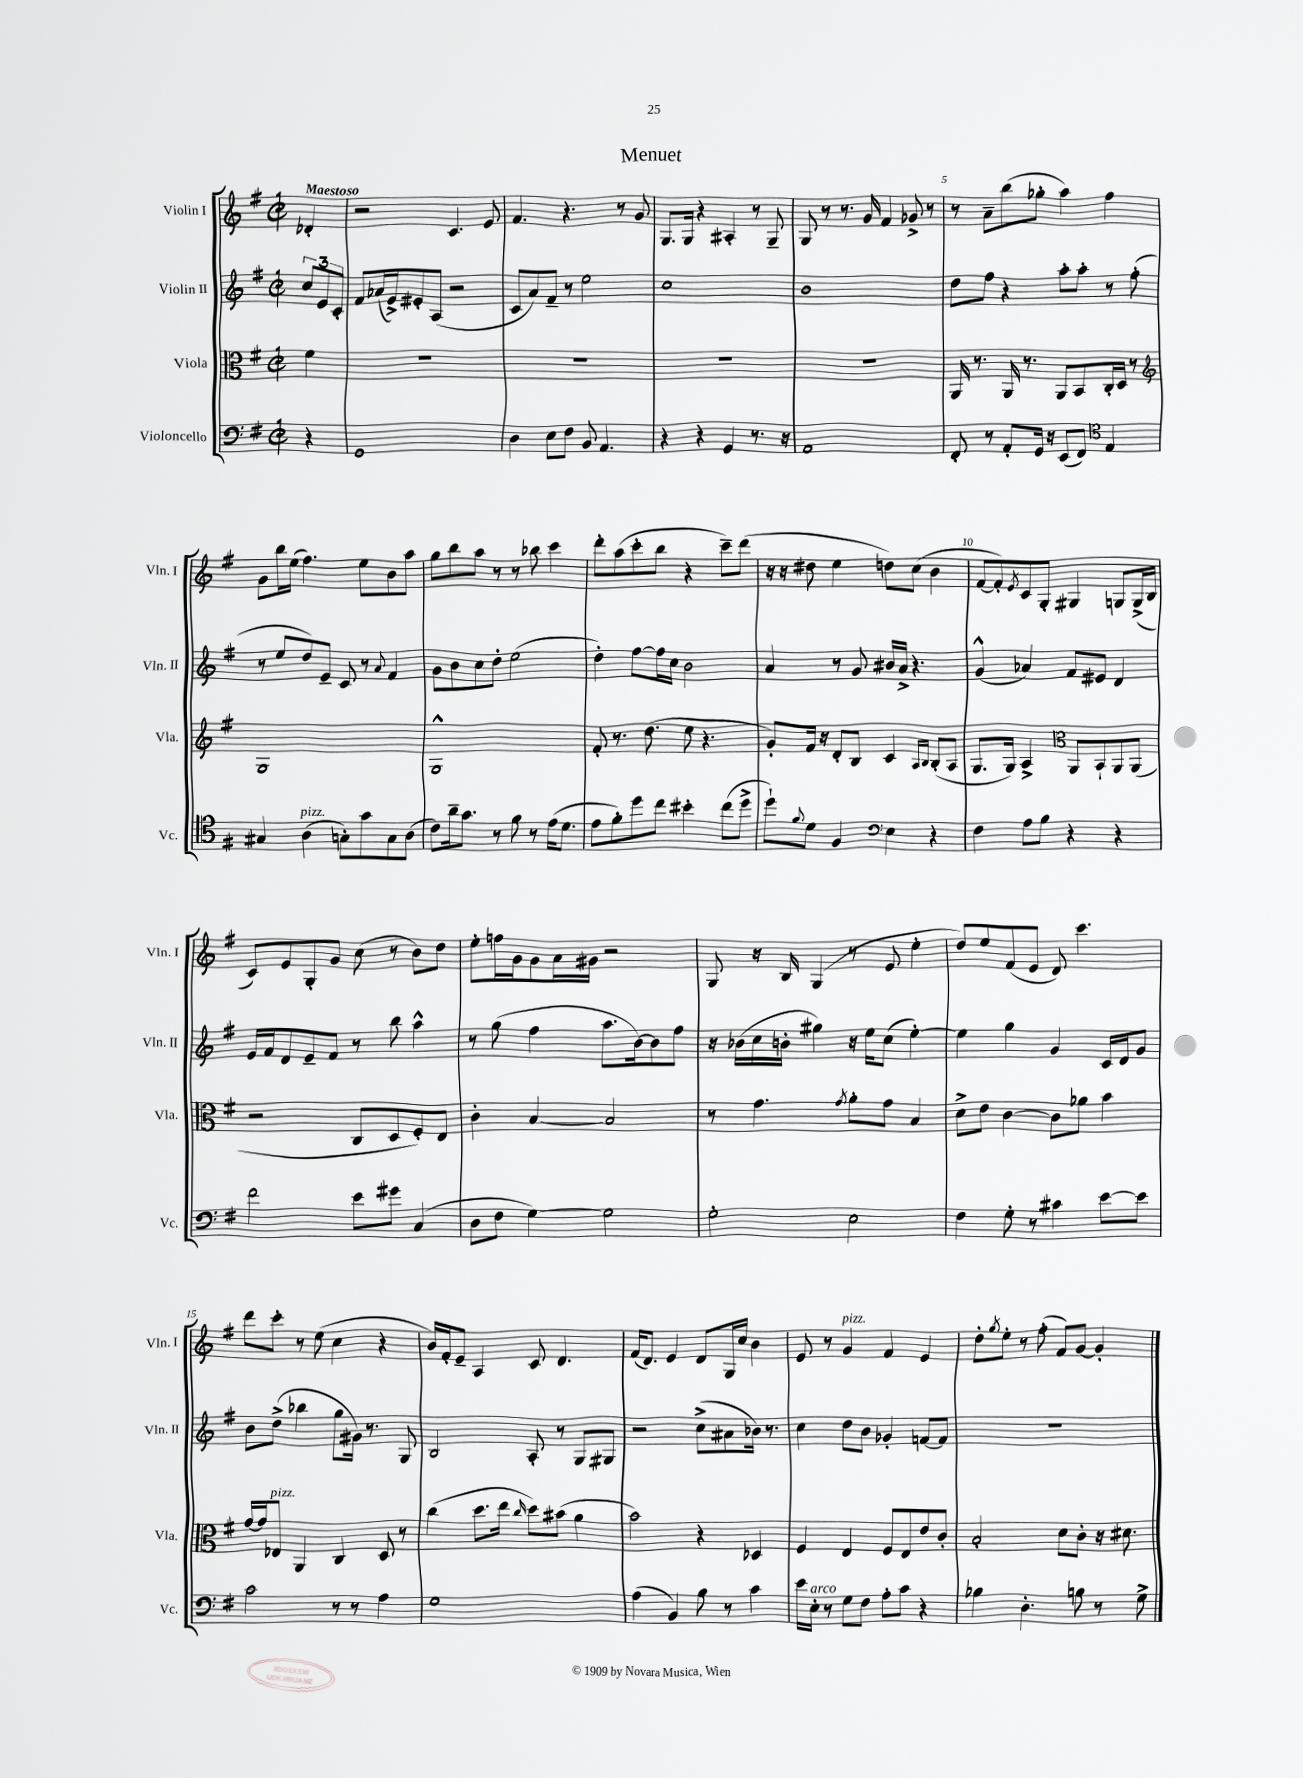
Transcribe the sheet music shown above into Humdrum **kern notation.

**kern	**kern	**kern	**kern
*staff4	*staff3	*staff2	*staff1
*clefF4	*clefC3	*clefG2	*clefG2
*k[f#]	*k[f#]	*k[f#]	*k[f#]
*M2/2	*M2/2	*M2/2	*M2/2
*met(c|)	*met(c|)	*met(c|)	*met(c|)
4r	4f#	12cc	4d-'
.	.	12e	.
.	.	12c'	.
=	=	=	=
1GG	1r	8f#	2r
.	.	(16a-	.
.	.	16e^)	.
.	.	8e#'	.
.	.	(8A	.
.	.	2r	4.c
.	.	.	8e
=	=	=	=
4D	1r	8c	4.f#
.	.	8a)	.
8E	.	8f#~	.
8F#	.	8r	4.r
8BB	.	2ee	.
4.AA	.	.	.
.	.	.	8r
.	.	.	8g
=	=	=	=
4r	1r	1cc	8.G
.	.	.	16G
4r	.	.	4r
4GG	.	.	4A#'
8.r	.	.	8r
.	.	.	8G~
16r	.	.	.
=	=	=	=
1AA	1r	1b	8G
.	.	.	8r
.	.	.	8.r
.	.	.	16g
.	.	.	4f#
.	.	.	8g-^
.	.	.	8r
=	=	=	=
8FF#'	16AA	8dd	8r
.	8.r	.	.
8r	.	8ff#	8a~
8AA'	16AA	4r	(8bb
.	8.r	.	.
16GG	.	.	8gg-'
16r	.	.	.
(8EE	8AA	8aa'	4aa)
8FF#)	8BB	8aa'	.
*clefC4	*	*	*
4E	16C'	8r	4ff#
.	16D	.	.
.	8r	(8ff#'	.
=	=	=	=
*	*clefG2	*	*
4G#	1G	8r	8g
.	.	8ee	16bb
.	.	.	(16ee
(4A	.	8dd)	4.ff#)
.	.	8e~	.
8G')	.	8c	.
8g	.	8r	8ee
.	.	8qqa	.
8G	.	4f#	8b
(8A	.	.	8aa
=	=	=	=
8c)	1G^^	8g	8gg
16a~	.	8b	8bb
8.g	.	.	.
.	.	8cc	8aa
8r	.	8dd'	8r
8f#	.	(2ee	8r
8r	.	.	8bb-
(16e	.	.	4ccc
8.d	.	.	.
=	=	=	=
8e	8f#'	4dd')	8ddd'
8f#')	8.r	.	(8aa
8dd	.	[8ff#	8ccc'
.	(8.dd	.	.
8cc	.	16ff#]	8bb
.	.	16cc	.
4b#'	8ee	2b	4r
.	4.r	.	.
(8cc	.	.	8ccc~)
8dd^	.	.	(8ddd
=	=	=	=
8dd`)	8g')	4a	16r
.	.	.	16r
8qqf#	.	.	.
8d	16f#	.	8dd#
.	16r	.	.
4F#	8d'	8r	4ee
.	8B	8g	.
*clefF4	*	*	*
4E	4c	16b#	8dd)
.	.	16a^	.
.	.	4.r	(8cc
.	16qqA	.	.
.	16qqB	.	.
4r	(8B'	.	4b
.	8A	.	.
=	=	=	=
4F#	8.G	(4g^^	[8f#
.	.	.	8f#'])
.	16G)	.	.
.	.	.	8qe
8A	4A^	4a-)	8c
8B	.	.	8G'
*	*clefC3	*	*
4r	8AA	8f#	4G#
.	8BB`	8e#	.
4r	8AA	4d	8G
.	(8AA	.	(16G^
.	.	.	16B
=	=	=	=
2f#	2r	16e	8c)
.	.	16f#	.
.	.	8d	8e
.	.	8e~	8G'
.	.	8f#	8g
8e	8C	8r	(8cc
8g#	8D	8bb	8r
(4C	8F#')	4aa^^	8b)
.	8E	.	8dd
=	=	=	=
8D	4c'	8r	8ee'
8F#	.	(8gg	16ff
.	.	.	16g
[4G)	[4B	4ff#	8g
.	.	.	16a
.	.	.	16g#
2G]	2B]	8.aa	2r
.	.	[16b)	.
.	.	8b]	.
.	.	8ff#	.
=	=	=	=
2G'	8r	16r	8G
.	.	(16b-	.
.	4.g	16cc	16r
.	.	16b'	16B
.	.	4gg#)	(4G
.	8qg	.	.
2E	8a'	16r	8r
.	.	16ee	.
.	8g	(8cc	8e
.	4B	[4ee')	4ee'
=	=	=	=
4F#	8d^	4ee]	8dd)
.	8e	.	8ee
8G'	[4c	4gg	(8f#
8r	.	.	8e
4c#	8c]	4g	8d)
.	8a-	.	4.ccc
[8e	4b	16c	.
.	.	16d	.
8e]	.	8g	.
=	=	=	=
2c	[16g	8b	8ddd
.	16g]	.	.
.	8E-	(8dd^	8ccc'
.	4AA	4bb-	8r
.	.	.	(8ee
8r	4C	8gg	4cc
8r	.	16g#)	.
.	.	8.r	.
4A	8D	.	4r
.	8r	8G	.
=	=	=	=
1G	(4cc	2B	16b)
.	.	.	16f#'
.	.	.	8e~
.	8.dd	.	4A
.	16ee	.	.
.	16qqcc	.	.
.	8dd)	8A'	8c
.	(8b#	8r	4.d
.	4a	8G	.
.	.	8G#	.
=	=	=	=
(4A	2b)	2r	(16f#
.	.	.	8.d)
4BB)	.	.	4e
8B	4r	(8cc^	8d
8r	.	8a#	16G
.	.	.	16cc
4c	4D-	16b-)	4b
.	.	8.r	.
=	=	=	=
16e	4F#	4cc	8e
16E'	.	.	.
8r	.	.	8r
8G	4E	8dd	4g
8F#	.	8b	.
8A'	8F#	4g-'	4f#
8c	8E	.	.
4r	8e	[8f	4e
.	8c'	8f]	.
=	=	=	=
4B-	2B'	1r	8dd'
.	.	.	8qgg
.	.	.	8ee'
4.D'	.	.	8r
.	.	.	(8ff#'
.	8d	.	8f#)
8B	8c'	.	[8g
8r	16r	.	4g']
.	8.d#	.	.
8G^	.	.	.
==	==	==	==
*-	*-	*-	*-
